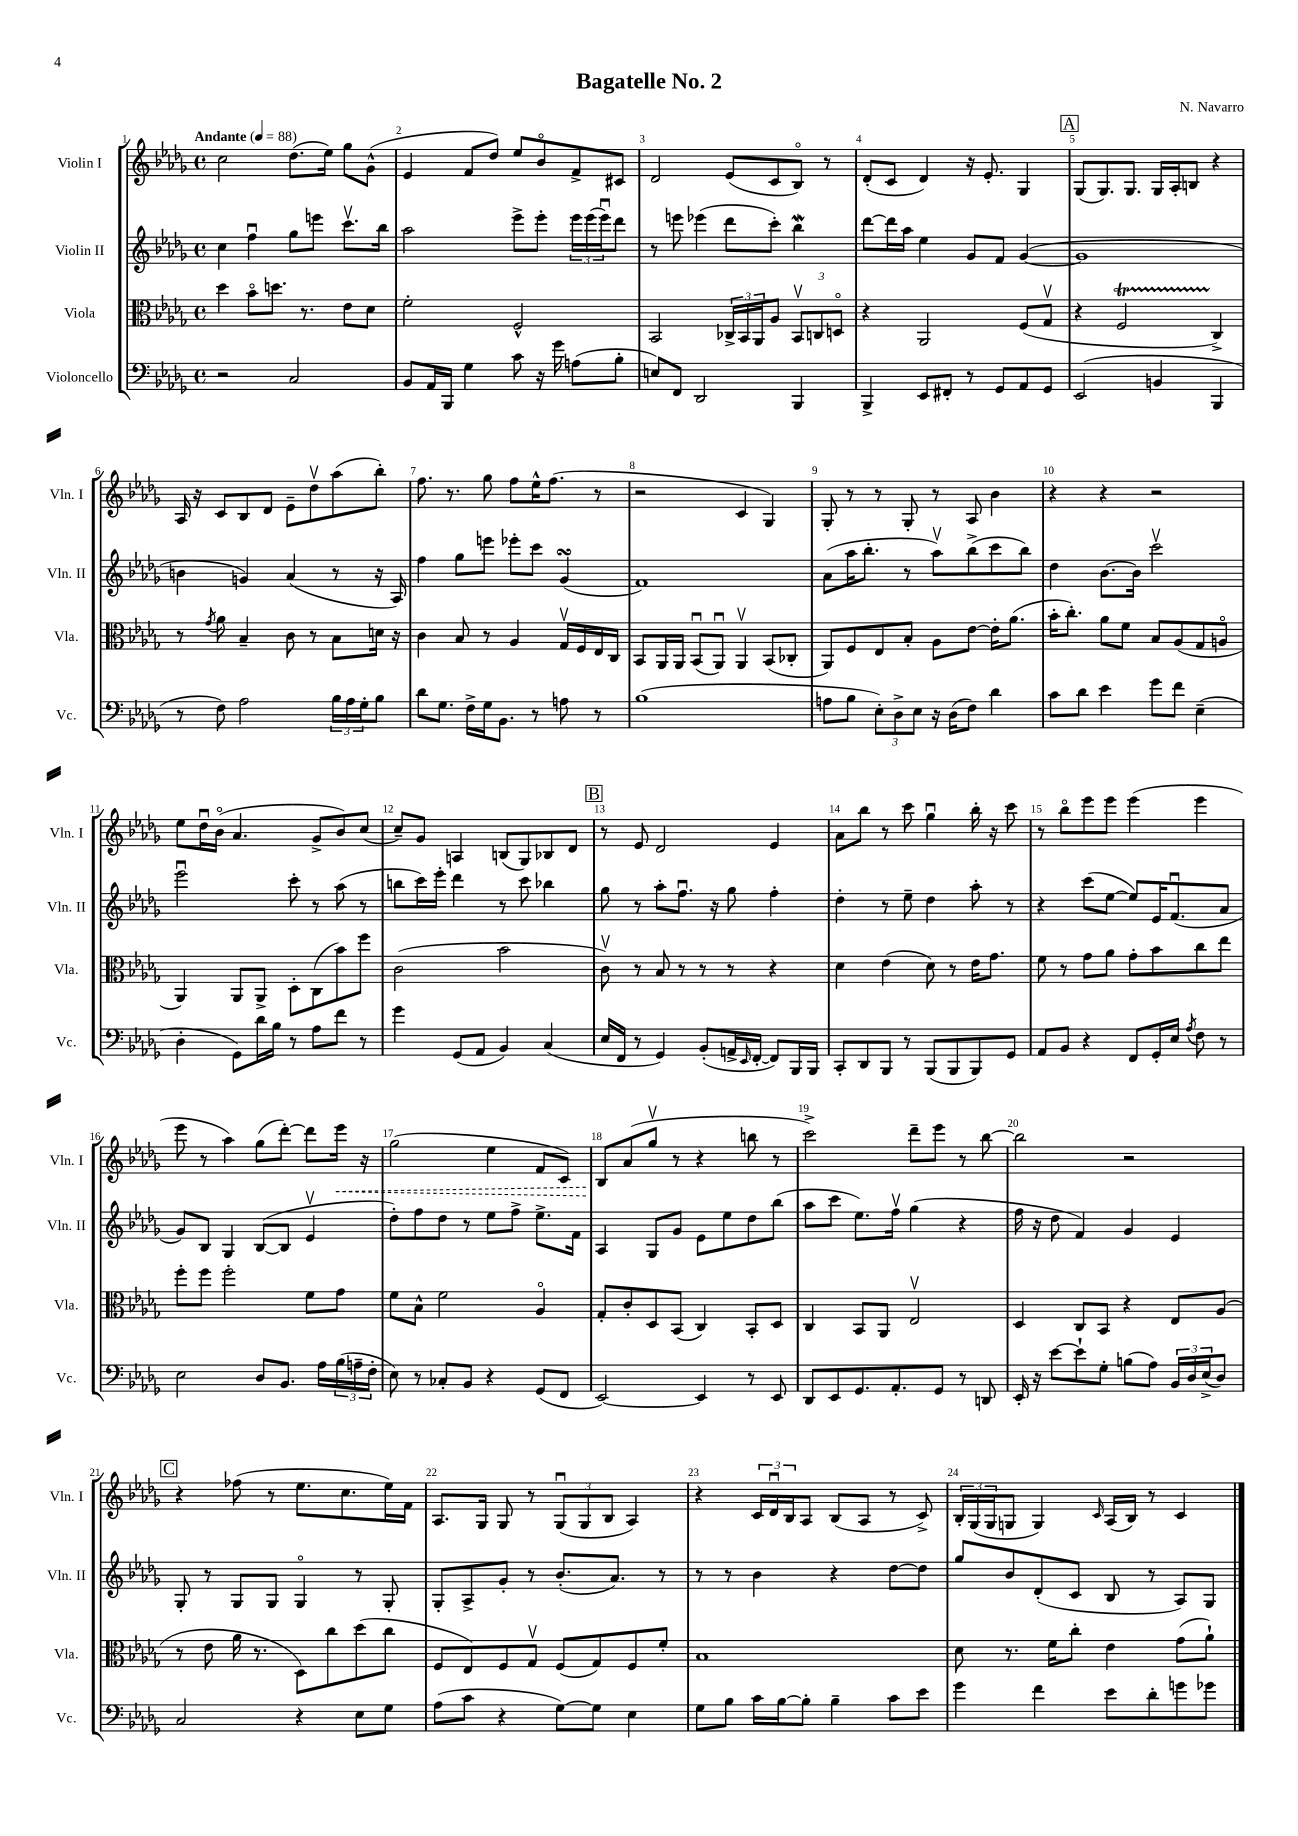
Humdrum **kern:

**kern	**kern	**kern	**kern
*staff4	*staff3	*staff2	*staff1
*clefF4	*clefC3	*clefG2	*clefG2
*k[b-e-a-d-g-]	*k[b-e-a-d-g-]	*k[b-e-a-d-g-]	*k[b-e-a-d-g-]
*M4/4	*M4/4	*M4/4	*M4/4
*met(c)	*met(c)	*met(c)	*met(c)
*MM88	*MM88	*MM88	*MM88
2r	4dd-	4cc	2cc
.	8b-o	4ffu	.
.	8.dd	.	.
2C	.	8gg-	(8.dd-
.	8.r	.	.
.	.	8eee	.
.	.	.	16ee-)
.	8e-	8.cccv	8gg-
.	8d-	.	(8g-^^
.	.	16bb-	.
=	=	=	=
8BB-	2f'	2aa-	4e-
16AA-	.	.	.
16BBB-	.	.	.
4G-	.	.	8f
.	.	.	8dd-)
8c	2F^^	8eee-^	8ee-
16r	.	8eee-'	8b-o
16g-	.	.	.
(8A	.	24eee-	8f^
.	.	(24eee-	.
.	.	24eee-u)	.
8B-'	.	8ddd-	8c#
=	=	=	=
8E)	2BB-	8r	2d-
8FF	.	8eee	.
2DD-	.	(4eee-	.
.	24C-^	8ddd-	(8e-
.	24BB-	.	.
.	24AA-	.	.
.	8A-	8ccc')	8c
4BBB-	12BB-v	4bb-	8B-o)
.	12C	.	.
.	.	.	8r
.	12Do	.	.
=	=	=	=
4BBB-^	4r	[8ddd-	(8d-'
.	.	16ddd-]	8c
.	.	16aa-	.
8EE-	2AA-	4ee-	4d-)
8FF#'	.	.	.
8r	.	8g-	16r
.	.	.	8.e-'
8GG-	.	8f	.
8AA-	(8F	([4g-	4G-
8GG-	8G-v	.	.
=	=	=	=
(2EE-	4r	1g-]	(8G-
.	.	.	8.G-)
.	2F	.	.
.	.	.	8.G-
4BB	.	.	16G-
.	.	.	16A-'
.	.	.	8B
4BBB-	4C^)	.	4r
=	=	=	=
8r	8r	4b	16A-
.	.	.	16r
.	8qg-	.	.
8F)	8a-	.	8c
2A-	4B-~	4g)	8B-
.	.	.	8d-
.	8c	(4a-	8e-~
.	8r	.	8dd-v
24B-	8B-	8r	(8aa-
24A-	.	.	.
24G-'	.	.	.
8B-	16d	16r	8bb-')
.	16r	16A-)	.
=	=	=	=
8d-	4c	4ff	8.ff
8.G-	.	.	.
.	.	.	8.r
.	8B-	8gg-	.
16F^	.	.	.
16G-	8r	8eee	8gg-
8.BB-	.	.	.
.	4A-	8eee-'	8ff
8r	.	8ccc	16ee-^^
.	.	.	(8.ff
8A	16G-v	(4g-	.
.	16F	.	.
8r	16E-	.	8r
.	16C	.	.
=	=	=	=
(1B-	8BB-	1f)	2r
.	16AA-	.	.
.	16AA-	.	.
.	(8BB-u	.	.
.	8AA-u)	.	.
.	4AA-v	.	4c
.	(8BB-	.	4G-)
.	8C-'	.	.
=	=	=	=
8A	8AA-)	(8a-	8G-'
8B-	8F	16aa-	8r
.	.	8.bb-'	.
12E-')	8E-	.	8r
12D-^	.	.	.
.	8B-'	8r	8G-'
12E-	.	.	.
16r	8A-	8aa-v)	8r
(16D-	.	.	.
8F)	[8e-	(8bb-^	8A-
4d-	16e-']	8ccc	4b-
.	(8.a-	.	.
.	.	8bb-)	.
=	=	=	=
8c	16b-'	4dd-	4r
.	8.cc')	.	.
8d-	.	.	.
4e-	8a-	[8.b-	4r
.	8f	.	.
.	.	16b-]	.
8g-	8B-	2cccv	2r
8f	(8A-	.	.
(4E-~	8G-	.	.
.	8Ao	.	.
=	=	=	=
4D-'	4AA-)	2eee-u	8ee-
.	.	.	16dd-u
.	.	.	(16b-o
8GG-)	8AA-	.	4.a-
16d-	8AA-^	.	.
16B-	.	.	.
8r	8D-'	8ccc'	.
8A-	(8C	8r	8g-^
8f	8b-)	(8aa-	8b-)
8r	8ff	8r	(8cc
=	=	=	=
4g-	(2c	8bb	8cc~)
.	.	16ccc)	8g-
.	.	16eee-'	.
(8GG-	.	4ddd-	4A
8AA-	.	.	.
4BB-)	2b-	8r	(8B
.	.	8ccc	8G-)
(4C	.	4bb-	8B-
.	.	.	8d-
=	=	=	=
16E-	8cv)	8gg-	8r
16FF	.	.	.
8r	8r	8r	8e-
4GG-)	8B-	8aa-'	2d-
.	8r	8.ffu	.
(8BB-'	8r	.	.
.	.	16r	.
16AA^	8r	8gg-	.
16qqEE-	.	.	.
[16FF'	.	.	.
8FF])	4r	4ff'	4e-
16BBB-	.	.	.
16BBB-	.	.	.
=	=	=	=
8CC'	4d-	4dd-'	8a-
8DD-	.	.	8bb-
8BBB-	(4e-	8r	8r
8r	.	8ee-~	8ccc
(8BBB-	8d-)	4dd-	4gg-u
8BBB-	8r	.	.
8BBB-)	16e-	8aa-'	16bb-'
.	8.g-	.	16r
8GG-	.	8r	8ccc
=	=	=	=
8AA-	8f	4r	8r
8BB-	8r	.	8bb-o
4r	8g-	(8ccc	8eee-
.	8a-	[8ee-	8eee-
8FF	8g-'	8ee-])	(4eee-
16GG-'	8b-	16e-	.
16E-	.	(8.fu	.
8qA-	.	.	.
8F	8cc	.	4eee-
8r	8ee-	8a-	.
=	=	=	=
2E-	8ff'	8g-)	8eee-
.	8ff	8B-	8r
.	2ff'	4G-	4aa-)
8D-	.	([8B-	(8gg-
8.BB-	.	8B-]	[8ddd-')
.	8f	4e-v	8ddd-]
16A-	.	.	.
(24B-	8g-	.	16eee-
24A~	.	.	.
.	.	.	16r
24F'	.	.	.
=	=	=	=
8E-)	8f	8dd-')	(2gg-
8r	8B-^^	8ff	.
8C-'	2f	8dd-	.
8BB-	.	8r	.
4r	.	8ee-	4ee-
.	.	8ff^	.
(8GG-	4A-o	8.ee-^	8f
8FF	.	.	8c)
.	.	16f	.
=	=	=	=
[2EE-)	8G-'	4A-	8B-
.	8c'	.	(8a-
.	8D-	8G-	8gg-v
.	(8BB-	8g-	8r
4EE-]	4C)	8e-	4r
.	.	8ee-	.
8r	8BB-'	8dd-	8bb
8EE-	8D-	(8bb-	8r
=	=	=	=
8DD-	4C	8aa-	2ccc^)
8EE-	.	8ccc	.
8.GG-	8BB-	8.ee-)	.
.	8AA-	.	.
8.AA-'	.	16ffv	.
.	2E-v	(4gg-	8ddd-~
8GG-	.	.	8eee-
8r	.	4r	8r
8DD	.	.	[8bb-
=	=	=	=
16EE-'	4D-	16ff	2bb-]
16r	.	16r	.
[8e-	.	8dd-	.
8e-`]	8C	4f)	.
8G-'	8BB-	.	.
(8B	4r	4g-	2r
8A-)	.	.	.
24BB-	8E-	4e-	.
24D-	.	.	.
(24E-^	.	.	.
8D-)	(8A-	.	.
=	=	=	=
2C	8r	8G-'	4r
.	8e-	8r	.
.	16a-	8G-	(8ff-
.	8.r	.	.
.	.	8G-	8r
4r	8D-)	4G-o	8.ee-
.	8cc	.	.
.	.	.	8.cc
8E-	(8dd-	8r	.
8G-	8cc	8G-'	16ee-)
.	.	.	16f
=	=	=	=
(8A-	8F	8G-'	8.A-
8c	8E-)	8A-^	.
.	.	.	16G-
4r	8F	8g-'	8G-
.	8G-v	8r	8r
[8G-)	(8F	(8.b-'	(12G-u
.	.	.	12G-
8G-]	8G-)	.	.
.	.	.	12B-
.	.	8.a-)	.
4E-	8F	.	4A-)
.	8f'	8r	.
=	=	=	=
8G-	1B-	8r	4r
8B-	.	8r	.
16c	.	4b-	24c
.	.	.	24d-u
[16B-	.	.	.
.	.	.	24B-
8B-']	.	.	8A-
4B-~	.	4r	(8B-
.	.	.	8A-
8c	.	[8dd-	8r
8e-	.	8dd-]	8c^)
=	=	=	=
4g-	8d-	8gg-	24B-'
.	.	.	(24G-
.	.	.	24G-
.	8.r	8b-	8G
4f	.	(8d-'	4G)
.	16f	.	.
.	8cc'	8c	.
.	.	.	16qqc
8e-	4e-	8B-	(16A-
.	.	.	16B-)
8d-'	.	8r	8r
8g	(8g-	8A-)	4c
8g-	8a-`)	8G-	.
==	==	==	==
*-	*-	*-	*-
